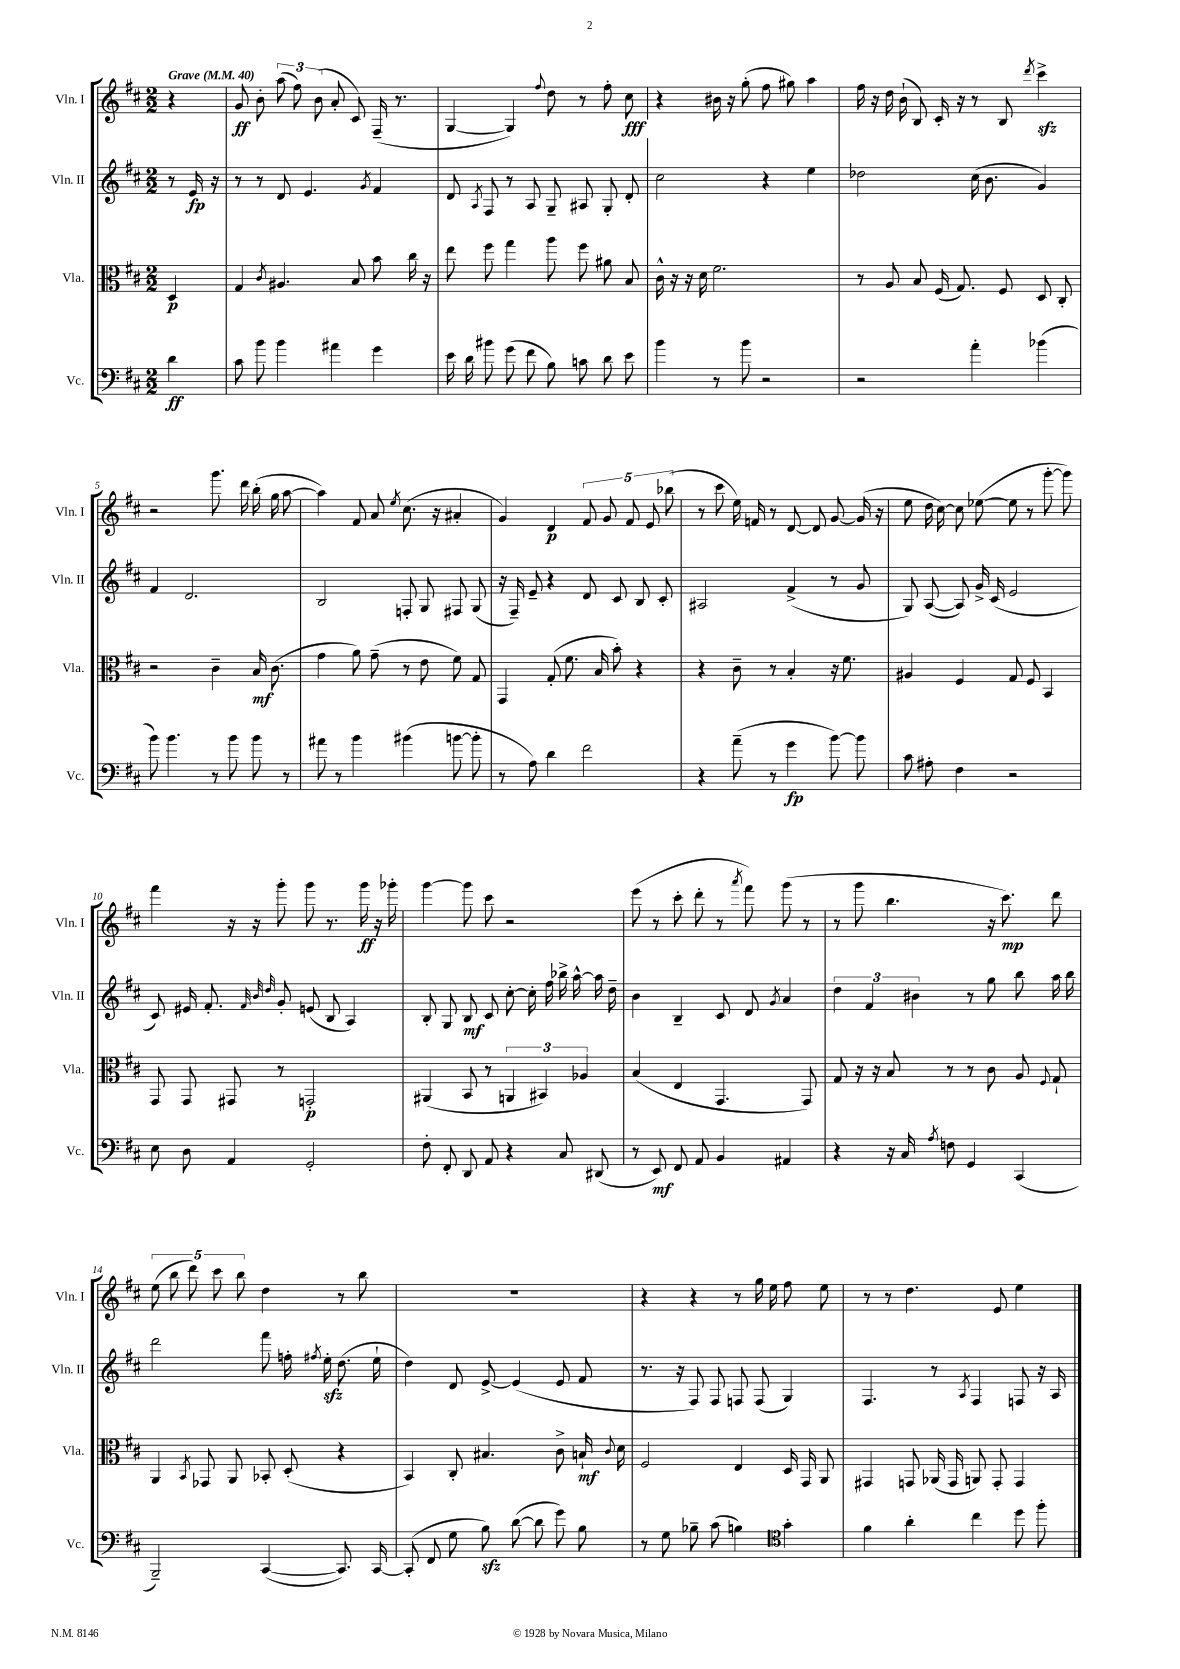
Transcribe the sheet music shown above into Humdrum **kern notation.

**kern	**kern	**kern	**kern
*staff4	*staff3	*staff2	*staff1
*clefF4	*clefC3	*clefG2	*clefG2
*k[f#c#]	*k[f#c#]	*k[f#c#]	*k[f#c#]
*M2/2	*M2/2	*M2/2	*M2/2
*MM40	*MM40	*MM40	*MM40
4d	4D	8r	4r
.	.	16e	.
.	.	16r	.
=	=	=	=
8c#	4G	8r	8g
8b	.	8r	8b'
.	8qc#	.	.
4b	4.A#	8d	(12aa
.	.	.	12ff#)
.	.	4.e	.
.	.	.	(12b
4a#	.	.	8a'
.	8B	.	8c#)
.	.	8qg	.
4g	8b	4f#	(16F#~
.	.	.	8.r
.	16cc#	.	.
.	16r	.	.
=	=	=	=
16e	8ee	8d	[4G
16d	.	.	.
.	.	8qA	.
8b#	8ff#	8F#	.
(8g	4gg	8r	4G])
8f#	.	8A	.
.	.	.	8qqff#
8B)	8aa	8G~	8dd
8c	8ff#	8A#	8r
8d	8a#	8G'	8ff#'
8e	8B	8d'	8cc#
=	=	=	=
4b	16c#^^	2cc#	4r
.	16r	.	.
.	16r	.	.
.	16d	.	.
8r	2.f#	.	16b#
.	.	.	16r
8b	.	.	(8gg'
2r	.	4r	8ff#
.	.	.	8gg#)
.	.	4ee	4aa
=	=	=	=
2r	8r	2dd-	16ff#
.	.	.	16r
.	8A	.	16dd
.	.	.	(16b`
.	8B	.	8B)
.	(16F#	.	16c#'
.	8.G)	.	16r
4a'	.	(16cc#	8r
.	.	8.b	.
.	8F#	.	8B
.	.	.	8qddd
(4b-	8D	4g)	4ccc#^
.	8C#'	.	.
=	=	=	=
8b)	2r	4f#	2r
4.b	.	.	.
.	.	2.d	.
8r	4c#~	.	8.ggg
8b	.	.	.
.	.	.	16ddd
8b	16B	.	(16bb'
.	(8.c#	.	16gg
8r	.	.	[8aa
=	=	=	=
8a#	4g	2B	4aa])
8r	.	.	.
4b	8a)	.	8f#
.	(8g~	.	8a
.	.	.	8qee
(4b#	8r	8F'	(8.cc#
.	8e	8G	.
.	.	.	16r
[8b	8f#)	8F#	4a#'
8b']	8G	(8G	.
=	=	=	=
8r	4GG	16r	4g)
.	.	16F#~)	.
8A)	.	8e~	.
4d	(8G'	4r	4d
.	8.f#	.	.
2f#	.	8d	10f#
.	16B	.	.
.	.	.	10g
.	8b')	8c#	.
.	.	.	10f#
.	4r	8B	.
.	.	.	10e
.	.	8c#'	.
.	.	.	(10bb-
=	=	=	=
4r	4r	2A#	8r
.	.	.	8ccc#
(8a~	8c#~	.	16ee)
.	.	.	16f
8r	8r	.	8r
4g	4B'	(4f#^	[8d
.	.	.	8d]
[8b)	16r	8r	[8g
.	8.f#	.	.
8b]	.	8g	(16g]
.	.	.	16r
=	=	=	=
8c#	4A#	8G)	8ee
8A#'	.	([8A	16dd
.	.	.	[16cc#)
4F#	4F#	8A])	8cc#]
.	.	16g^	([8ee-
.	.	(16c#	.
2r	8G	2e	8ee-]
.	8F#	.	8r
.	4BB	.	[8ggg'
.	.	.	8ggg])
=	=	=	=
8E	8GG	8c#)	4fff#
8D	8GG	16e#	.
.	.	8.f#'	.
4AA	8GG#	.	16r
.	.	.	16r
.	.	32qqf#	.
.	.	32qqb	.
.	.	32qqdd	.
.	8r	8g'	8ggg'
2GG'	2GG'	(8e	8ggg
.	.	8B	8.r
.	.	4A)	.
.	.	.	16ggg
.	.	.	16r
.	.	.	16ggg-'
=	=	=	=
8F#'	(4AA#	8B'	[4ggg
8FF#'	.	8G	.
8DD	8BB	8B	8ggg]
8AA	8r	8c#	8ccc#
4r	6AA	[8cc#'	2r
.	.	16cc#']	.
.	6BB#)	.	.
.	.	16ff#	.
8C#	.	16bb-^	.
.	.	[16aa^^	.
.	6A-	.	.
(8DD#	.	16aa]	.
.	.	16dd~	.
=	=	=	=
8r	(4B	4b	(8eee
8EE)	.	.	8r
8FF#	4E	4B~	8ccc#'
8AA	.	.	8ddd'
4BB	4.GG	8c#	8r
.	.	.	8qaaa
.	.	8d	8fff#)
.	.	8qg	.
4AA#	.	4a	(8ggg
.	8GG)	.	8r
=	=	=	=
4r	8G	6dd	8r
.	16r	.	8ggg
.	.	6f#	.
.	16r	.	.
16r	8B	.	4.bb
16C#	.	.	.
.	.	6b#	.
8qA	.	.	.
8F	8r	.	.
4GG	8r	8r	.
.	8c#	8gg	16r
.	.	.	8.ccc#)
(4CC#	8A	8bb	.
.	8qqF#	.	.
.	8G`	16aa	8ddd
.	.	16bb	.
=	=	=	=
2BBB~)	4AA	2ddd	(10ee
.	.	.	10bb
.	.	.	10ddd)
.	8qBB	.	.
.	8GG-	.	.
.	.	.	10ccc#
.	8AA	.	.
.	.	.	10bb
([4CC#	8BB-'	8fff#	4dd
.	(8D'	16ff'	.
.	.	8qff#	.
.	.	16ee'	.
8.CC#])	4r	(8.dd	8r
.	.	.	8bb
[16CC#	.	16ee`	.
=	=	=	=
(8CC#']	4BB)	4dd)	1r
8FF#	.	.	.
8G	8C#'	8d	.
8B)	4.B#	[8e^	.
([8d	.	(4e]	.
8d]	.	.	.
8g)	8c#^	8e	.
8B	16B`	8f#	.
.	8qqc#	.	.
.	16d	.	.
=	=	=	=
8r	2F#	8.r	4r
8G	.	.	.
.	.	16r	.
8B-~	.	8F#)	4r
(8c#	.	8F#	.
4B)	4E	8F	8r
.	.	(8F	16gg
.	.	.	16ee
*clefC4	*	*	*
4g'	16D	4G)	8ff#
.	16GG	.	.
.	8AA	.	8ee
=	=	=	=
4f#	4GG#	4.F#	8r
.	.	.	8r
4a'	8GG	.	4.dd
.	(16AA-	8r	.
.	16GG	.	.
.	.	8qA	.
4cc#	8AA)	4F#	.
.	8GG'	.	8e
8dd	4GG	8F	4ee
8ff#'	.	16r	.
.	.	16A	.
==	==	==	==
*-	*-	*-	*-
